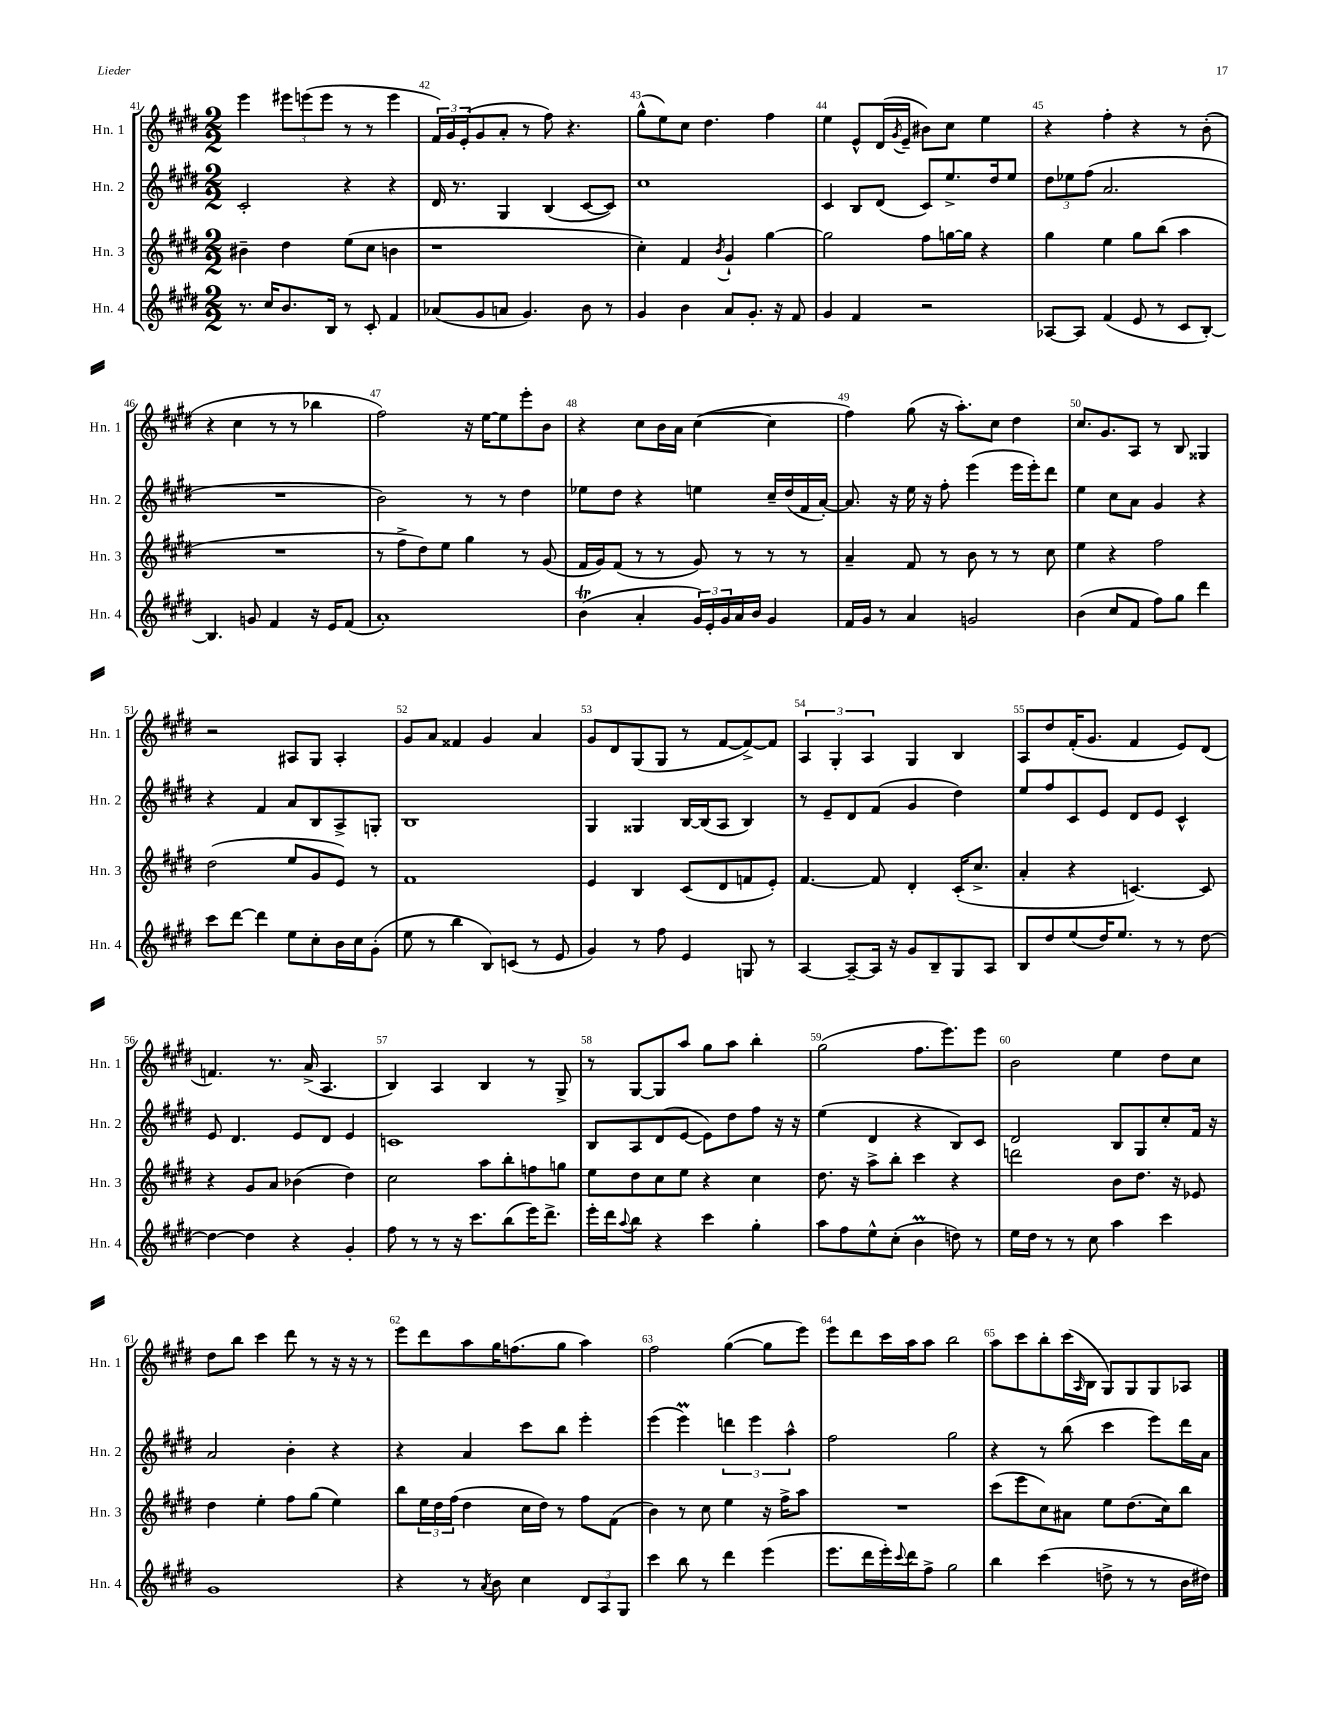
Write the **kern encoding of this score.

**kern	**kern	**kern	**kern
*part4	*part3	*part2	*part1
*staff4	*staff3	*staff2	*staff1
*I"Hn. 4	*I"Hn. 3	*I"Hn. 2	*I"Hn. 1
*I'Hn. 4	*I'Hn. 3	*I'Hn. 2	*I'Hn. 1
*clefG2	*clefG2	*clefG2	*clefG2
*k[f#c#g#d#]	*k[f#c#g#d#]	*k[f#c#g#d#]	*k[f#c#g#d#]
*M2/2	*M2/2	*M2/2	*M2/2
=41	=41	=41	=41
8.r	4b#X~\	2c#'/	4eee\
16cc#/KL	.	.	.
8.b/	4dd#\	.	12eee#X\L
.	.	.	(12eeen\
.	.	.	12eee\J
16B/Jk	.	.	.
8r	(8ee\L	4r	8r
8c#'/	8cc#\J	.	8r
4f#/	4bn\	4r	4eee\
=42	=42	=42	=42
(8a-X/L	1r	16d#/	24f#/LL)
.	.	.	24g#/
.	.	8.r	.
.	.	.	(24e'/J
8g#/	.	.	8g#/
8an/J	.	4G#/	8a'/J
4.g#/)	.	.	8r
.	.	(4B/	8ff#\)
.	.	.	4.r
8b\	.	[8c#/L	.
8r	.	8c#/J])	.
=43	=43	=43	=43
4g#/	4cc#'\)	1cc#	(8gg#^^\L
.	.	.	8ee\)
4b\	4f#/	.	8cc#\J
.	.	.	4.dd#\
.	8qb/	.	.
8a/L	4g#`/	.	.
8.g#'/J	.	.	.
.	[4gg#\	.	4ff#\
16r	.	.	.
8f#/	.	.	.
=44	=44	=44	=44
4g#/	2gg#\]	4c#/	4ee\
4f#/	.	8B/L	8e^^/L
.	.	(8d#/J	(16d#/L
.	.	.	8qg#/
.	.	.	16e~/JJ
2r	8ff#\L	8c#/L)	8b#X\L)
.	[16ggn\L	8.ee^/	8cc#\J
.	16gg\JJ]	.	.
.	4r	.	4ee\
.	.	16dd#/k	.
.	.	8ee/J	.
=45	=45	=45	=45
[8A-X/L	4gg#\	12dd#\L	4r
.	.	12ee-X\	.
8A-/J]	.	.	.
.	.	(12ff#\J	.
(4f#/	4ee\	2.a/	4ff#'\
8e/	8gg#\L	.	4r
8r	(8bb\J	.	.
8c#/L	4aa\	.	8r
[8B'/J)	.	.	(8b'\
!!LO:LB:g=z
=46	=46	=46	=46
4.B/]	1r	1r	4r
.	.	.	4cc#\
8gn/	.	.	.
4f#/	.	.	8r
.	.	.	8r
16r	.	.	4bb-X\
16e/KL	.	.	.
(8f#/J	.	.	.
=47	=47	=47	=47
1a')	8r	2b\)	2ff#\)
.	8ff#^\L	.	.
.	8dd#\)	.	.
.	8ee\J	.	.
.	4gg#\	8r	16r
.	.	.	[16ee\KL
.	.	8r	8ee\]
.	8r	4dd#\	8eee'\
.	(8g#/	.	8b\J
=48	=48	=48	=48
(4bT\	16f#/LL	8ee-X\L	4r
.	16g#/J)	.	.
.	(8f#/J	8dd#\J	.
4a'/	8r	4r	8cc#\L
.	8r	.	16b\L
.	.	.	16a\JJ
24g#/LL)	8g#/)	4een\	([4cc#\
24e'/	.	.	.
24g#/	.	.	.
16a/	8r	.	.
16b/JJ	.	.	.
4g#/	8r	16cc#~/LL	4cc#\]
.	.	(16dd#/	.
.	8r	16f#/	.
.	.	[16a'/JJ)	.
=49	=49	=49	=49
16f#/LL	4a~/	8.a/]	4ff#\)
16g#/JJ	.	.	.
8r	.	.	.
.	.	16r	.
4a/	8f#/	16ee\	(8gg#\
.	.	16r	.
.	8r	8ff#'\	16r
.	.	.	8.aa'\L)
2gn/	8b\	(4eee\	.
.	8r	.	8cc#\J
.	8r	16eee\LL	4dd#\
.	.	16eee'\J)	.
.	8cc#\	8ddd#\J	.
=50	=50	=50	=50
(4b\	4ee\	4ee\	8.cc#/L
.	.	.	8.g#/
8cc#/L	4r	8cc#\L	.
8f#/J	.	8a\J	8A/J
8ff#\L)	2ff#\	4g#/	8r
8gg#\J	.	.	8B/
4ddd#\	.	4r	4G##X/
!!LO:LB:g=z
=51	=51	=51	=51
8ccc#\L	(2dd#\	4r	2r
[8ddd#\J	.	.	.
4ddd#\]	.	4f#/	.
8ee\L	8ee/L	8a/L	8A#X/L
8cc#'\	8g#/	8B/	8G#/J
16b\L	8e/J)	8A^/	4A#'/
16cc#\J	.	.	.
(8g#'\J	8r	8Gn'/J	.
=52	=52	=52	=52
8ee\	1f#	1B	8g#/L
8r	.	.	8a/J
4bb\	.	.	4f##X/
8B/L)	.	.	4g#/
(8cn/J	.	.	.
8r	.	.	4a/
8e/	.	.	.
=53	=53	=53	=53
4g#/)	4e/	4G#/	8g#/L
.	.	.	8d#/
8r	4B/	4G##X/	(8G#/
8ff#\	.	.	8G#/J
4e/	(8c#/L	[16B/LL	8r
.	.	(16B/J]	.
.	8d#/	8A/J	[8f#/L
8Gn/	8fn/	4B/)	8f#^/_)
8r	8e'/J)	.	8f#/J]
=54	=54	=54	=54
[4A/	[4.f#/	8r	6A/
.	.	8e~/L	.
.	.	.	6G#'/
8A~/L_	.	8d#/	.
.	.	.	6A/
16A/Jk]	8f#/]	(8f#/J	.
16r	.	.	.
8g#/L	4d#'/	4g#/	4G#/
8B~/	.	.	.
8G#/	(16c#'/KL	4dd#\)	4B/
.	8.cc#^/J	.	.
8A/J	.	.	.
=55	=55	=55	=55
8B/L	4a'/	8ee/L	8A/L
8dd#/	.	8ff#/	8dd#/
(8ee/	4r	8c#/	(16f#'/K
.	.	.	8.g#/J
16dd#/K)	.	8e/J	.
8.ee/J	.	.	.
.	[4.cn/)	8d#/L	4f#/
8r	.	8e/J	.
8r	.	4c#^^/	8e/L)
[8dd#\	8c/]	.	(8d#/J
!!LO:LB:g=z
=56	=56	=56	=56
4dd#\_	4r	8e/	4.fn/)
.	.	4.d#/	.
4dd#\]	8g#/L	.	.
.	8a/J	.	8.r
4r	(4b-X\	8e/L	.
.	.	.	(16a^/
.	.	8d#/J	4.A/
4g#'/	4dd#\)	4e/	.
=57	=57	=57	=57
8ff#\	2cc#\	1cn	4B/)
8r	.	.	.
8r	.	.	4A/
16r	.	.	.
8.ccc#\L	.	.	.
.	8aa\L	.	4B/
(8bb\	8bb'\	.	.
16eee\K)	8ffn\	.	8r
8.ddd#^\J	.	.	.
.	8ggn\J	.	8G#^/
=58	=58	=58	=58
16eee'\LL	8ee\L	8B/L	8r
16ddd#\J	.	.	.
8qqaa/	.	.	.
8bb\J	8dd#\	8A/	[8G#/L
4r	8cc#\	(8d#/	8G#/]
.	8ee\J	[8e/J	8aa/J
4ccc#\	4r	8e\L])	8gg#\L
.	.	8dd#\	8aa\J
4gg#'\	4cc#\	8ff#\J	4bb'\
.	.	16r	.
.	.	16r	.
=59	=59	=59	=59
8aa\L	8.dd#\	(4ee\	(2gg#\
8ff#\	.	.	.
.	16r	.	.
8ee^^\	8aa^\L	4d#/	.
(8cc#'\J	8bb'\J	.	.
4bM\	4ccc#\	4r	8.ff#\L
.	.	.	8.eee\)
8ddn\)	4r	8B/L)	.
8r	.	8c#/J	8eee\J
=60	=60	=60	=60
16ee\LL	2dddn\	2d#/	2b\
16dd#\JJ	.	.	.
8r	.	.	.
8r	.	.	.
8cc#\	.	.	.
4aa\	8b\L	8B/L	4ee\
.	8.dd#\J	8G#/	.
4ccc#\	.	8cc#'/	8dd#\L
.	16r	.	.
.	8e-X/	16f#/Jk	8cc#\J
.	.	16r	.
!!LO:LB:g=z
=61	=61	=61	=61
1g#	4dd#\	2a/	8dd#\L
.	.	.	8bb\J
.	4ee'\	.	4ccc#\
.	8ff#\L	4b'\	8ddd#\
.	(8gg#\J	.	8r
.	4ee\)	4r	16r
.	.	.	16r
.	.	.	8r
=62	=62	=62	=62
4r	8bb\L	4r	8eee\L
.	24ee\L	.	8ddd#\
.	24dd#\	.	.
.	(24ff#\JJ	.	.
8r	4dd#\	4a/	8aa\
8qa/	.	.	.
8b\	.	.	16gg#\K
.	.	.	(8.ffn\
4cc#\	16cc#\LL	8ccc#\L	.
.	16dd#\JJ)	.	.
.	8r	8bb\J	8gg#\J
12d#/L	8ff#\L	4eee'\	4aa\)
12A/	.	.	.
.	(8f#\J	.	.
12G#/J	.	.	.
=63	=63	=63	=63
4ccc#\	4b\)	(4eee\	2ff#\
8bb\	8r	4eeeM\)	.
8r	8cc#\	.	.
4ddd#\	4ee\	6dddn\	([4gg#\
.	.	6eee\	.
(4eee\	16r	.	8gg#\L]
.	16ff#^\KL	.	.
.	.	6aa^^\	.
.	8aa\J	.	8eee\J)
=64	=64	=64	=64
8.eee\L	1r	2ff#\	8eee\L
.	.	.	8ddd#\
16ddd#\L	.	.	.
16eee'\)	.	.	16ccc#\L
8qqccc#/	.	.	.
16ddd#\J	.	.	16aa\J
8ff#^\J	.	.	8aa\J
2gg#\	.	2gg#\	2bb\
=65	=65	=65	=65
4bb\	(8ccc#\L	4r	8aa\L
.	8eee\	.	8ccc#\
(4ccc#\	8cc#\)	8r	8bb'\
.	8a#X\J	(8bb\	(16ccc#\L
.	.	.	16qqA/
.	.	.	16B\JJ
8ddn^\	8ee\L	4ccc#\	8G#/L)
8r	(8.dd#\	.	8G#/
8r	.	8eee\L)	8G#/
.	16cc#\k)	.	.
16b\LL	8bb\J	16ddd#\L	8A-X/J
16dd#X\JJ)	.	16a\JJ	.
==	==	==	==
*-	*-	*-	*-
